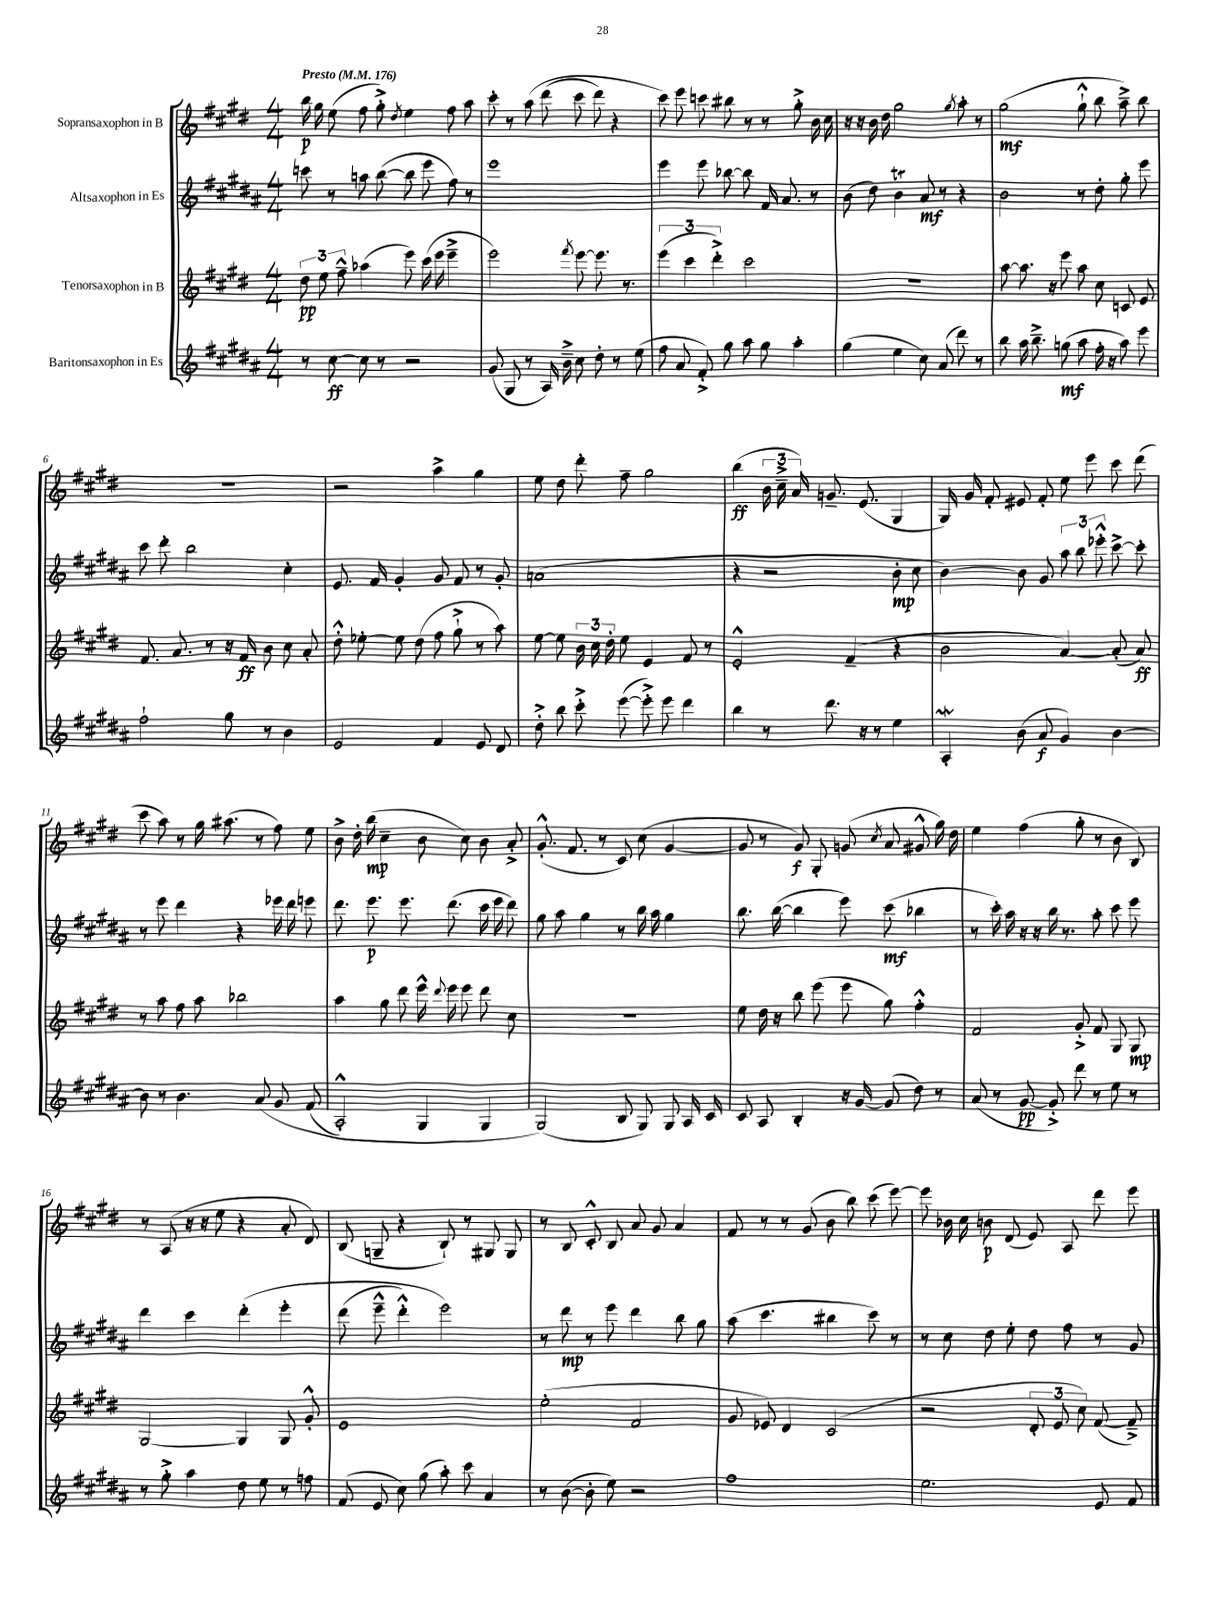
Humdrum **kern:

**kern	**dynam	**kern	**dynam	**kern	**dynam	**kern	**dynam
*part4	*part4	*part3	*part3	*part2	*part2	*part1	*part1
*staff4	*staff4	*staff3	*staff3	*staff2	*staff2	*staff1	*staff1
*I"Baritonsaxophon in Es	*	*I"Tenorsaxophon in B	*	*I"Altsaxophon in Es	*	*I"Sopransaxophon in B	*
*clefG2	*	*clefG2	*	*clefG2	*	*clefG2	*
*k[f#c#g#d#a#]	*	*k[f#c#g#d#]	*	*k[f#c#g#d#a#]	*	*k[f#c#g#d#]	*
*M4/4	*	*M4/4	*	*M4/4	*	*M4/4	*
*MM176	*	*MM176	*	*MM176	*	*MM176	*
=1	=1	=1	=1	=1	=1	=1	=1
!	!	!	!	!	!	!LO:TX:a:B:t=Presto	!
8r	.	12dd#\	pp	8cccn\	.	16bb\	p
.	.	.	.	.	.	16gg#\	.
.	.	12ee\	.	.	.	.	.
[8cc#\	ff	.	.	8r	.	(8ee\	.
.	.	12ff#~^^\	.	.	.	.	.
8cc#\]	.	(4aa-X\	.	8aan\	.	8ff#\	.
8r	.	.	.	([8bb\	.	8gg#'^\)	.
.	.	.	.	.	.	8qdd#/	.
2r	.	8eee\)	.	8bb\]	.	4ee\	.
.	.	(16ccc#\	.	8eee\	.	.	.
.	.	16eee\	.	.	.	.	.
.	.	4eee~^\	.	8ff#\)	.	8ff#\	.
.	.	.	.	8r	.	8aa\	.
=2	=2	=2	=2	=2	=2	=2	=2
(8g#/	.	2eee\)	.	1eee	.	8ccc#'\	.
8G#/	.	.	.	.	.	8r	.
8r	.	.	.	.	.	(8aa\	.
16A#/)	.	.	.	.	.	(8ddd#\	.
16b~^\	.	.	.	.	.	.	.
.	.	8qfff#/	.	.	.	.	.
8cc#\	.	[8eee\	.	.	.	8ccc#\	.
8dd#'\	.	8.eee\]	.	.	.	8ddd#\)	.
8r	.	.	.	.	.	4r	.
.	.	8.r	.	.	.	.	.
(8ee\	.	.	.	.	.	.	.
=3	=3	=3	=3	=3	=3	=3	=3
8ff#\	.	(6eee\	.	4eee\	.	8ccc#\)	.
8a#/	.	.	.	.	.	8eee\	.
.	.	6ccc#\	.	.	.	.	.
8f#'^/)	.	.	.	8eee\	.	8cccn\	.
.	.	6ddd#'^\)	.	.	.	.	.
8gg#\	.	.	.	[8bb-X\	.	8bb#X\	.
8aa#\	.	2ccc#\	.	8bb-\]	.	8r	.
8gg#\	.	.	.	16f#/	.	8r	.
.	.	.	.	8.a#/	.	.	.
4aa#'\	.	.	.	.	.	8gg#'^\	.
.	.	.	.	8r	.	16b\	.
.	.	.	.	.	.	16cc#\	.
=4	=4	=4	=4	=4	=4	=4	=4
(4gg#\	.	1r	.	(8b\	.	16r	.
.	.	.	.	.	.	16r	.
.	.	.	.	8dd#\)	.	16b\	.
.	.	.	.	.	.	16dd#\	.
4ee\	.	.	.	4bT\	.	2gg#\	.
8cc#\)	.	.	.	8a#/	mf	.	.
(8a#/	.	.	.	8r	.	.	.
.	.	.	.	.	.	8qgg#/	.
8ddd#\)	.	.	.	4r	.	8aa'\	.
8r	.	.	.	.	.	8r	.
=5	=5	=5	=5	=5	=5	=5	=5
8bb\	.	[8aa\	.	2b\	.	(2gg#\	mf
16aa#\	.	8.aa\]	.	.	.	.	.
8.bb~^\	.	.	.	.	.	.	.
.	.	16r	.	.	.	.	.
(8ggn\	mf	8eee\	.	.	.	.	.
8aa#\	.	8aa\	.	8r	.	8gg#`^^\	.
16ff#'\	.	8cc#\	.	8dd#'\	.	8bb\	.
16r	.	.	.	.	.	.	.
8aa#\)	.	8cn/	.	8gg#'\	.	8aa~^\)	.
8eee\	.	8e/	.	8eee\	.	8bb\	.
!!LO:LB:g=z
=6	=6	=6	=6	=6	=6	=6	=6
2ff#`\	.	8.f#/	.	8ccc#\	.	1r	.
.	.	.	.	8ddd#'\	.	.	.
.	.	8.a/	.	.	.	.	.
.	.	.	.	2bb\	.	.	.
.	.	8r	.	.	.	.	.
8gg#\	.	16r	.	.	.	.	.
.	.	16f#/	ff	.	.	.	.
8r	.	8b\	.	.	.	.	.
4b\	.	8cc#\	.	4cc#'\	.	.	.
.	.	8a'/	.	.	.	.	.
=7	=7	=7	=7	=7	=7	=7	=7
2e/	.	8dd#'^^\	.	8.e/	.	2r	.
.	.	[8ee-X'\	.	.	.	.	.
.	.	.	.	16f#/	.	.	.
.	.	8ee-\]	.	4g#'/	.	.	.
.	.	(8dd#\	.	.	.	.	.
4f#/	.	8ff#\	.	8g#/	.	4aa^\	.
.	.	8gg#`^\	.	8f#/	.	.	.
8e/	.	8r	.	8r	.	4gg#\	.
8d#/	.	8aa\)	.	8g#'/	.	.	.
=8	=8	=8	=8	=8	=8	=8	=8
8dd#'^\	.	[8ee\	.	(1an	.	8ee\	.
8bb\	.	8ee\]	.	.	.	8dd#\	.
8ccc#'^\	.	24b\	.	.	.	8ddd#'\	.
.	.	24cc#\	.	.	.	.	.
.	.	24dd#'\	.	.	.	.	.
([8eee\	.	8ee\	.	.	.	8ff#~\	.
8eee'^\])	.	4e/	.	.	.	2gg#\	.
8eee\	.	.	.	.	.	.	.
4ddd#\	.	8f#/	.	.	.	.	.
.	.	8r	.	.	.	.	.
=9	=9	=9	=9	=9	=9	=9	=9
4bb\	.	2e'^^/	.	4r	.	(4bb\	ff
8r	.	.	.	2r	.	24b\	.
.	.	.	.	.	.	24cc#~^\	.
.	.	.	.	.	.	24a/)	.
8.ddd#\	.	.	.	.	.	8.gn~/	.
.	.	(4f#~/	.	.	.	.	.
16r	.	.	.	.	.	(8.e/	.
8r	.	.	.	.	.	.	.
4ee\	.	4r	.	8b'\	mp	4G#/	.
.	.	.	.	8cc#\	.	.	.
=10	=10	=10	=10	=10	=10	=10	=10
4A#W'/	.	2b\	.	[4b\)	.	16G#/)	.
.	.	.	.	.	.	16g#/	.
.	.	.	.	.	.	8f#'/	.
(8b\	.	.	.	8b\]	.	8e#X/	.
8a#/	f	.	.	8g#/	.	8f#'/	.
4g#/)	.	[4a/)	.	12aa#\	.	8ee\	.
.	.	.	.	12bb\	.	.	.
.	.	.	.	.	.	8eee\	.
.	.	.	.	12eee-X'^^\	.	.	.
[4b\	.	(8a'/]	.	[8ccc#^\	.	8ccc#\	.
.	.	8a/)	ff	8ccc#'\]	.	(8ddd#\	.
!!LO:LB:g=z
=11	=11	=11	=11	=11	=11	=11	=11
8b\]	.	8r	.	8r	.	8ccc#\	.
8r	.	8aa\	.	8eee\	.	8aa\)	.
4.b\	.	8ff#\	.	4ddd#\	.	8r	.
.	.	8aa\	.	.	.	16gg#\	.
.	.	.	.	.	.	(8.aa#X\	.
.	.	2bb-X\	.	4r	.	.	.
(8a#/	.	.	.	.	.	8r	.
8g#/	.	.	.	16eee-X\	.	8ff#\)	.
.	.	.	.	16ddd#\	.	.	.
(8f#/	.	.	.	8eeen\	.	8ee\	.
=12	=12	=12	=12	=12	=12	=12	=12
2A#'^^/)	.	4aa\	.	8.ddd#\	.	8b^\	.
.	.	.	.	.	.	16dd#'\	.
.	.	.	.	8.eee\	p	(16bb\	mp
.	.	8gg#\	.	.	.	4cc#~\	.
.	.	8ddd#\	.	8.eee\	.	.	.
4G#/	.	16eee^^\	.	.	.	8b\	.
.	.	8qqddd#/	.	.	.	.	.
.	.	16eee\	.	(8.ddd#\	.	.	.
.	.	8eee\	.	.	.	8cc#\)	.
4G#/	.	8ddd#\	.	16ccc#\	.	8b\	.
.	.	.	.	16eee\	.	.	.
.	.	8cc#\	.	8ddd#\)	.	8a'^/	.
=13	=13	=13	=13	=13	=13	=13	=13
(2G#/)	.	1r	.	8gg#\	.	(8.g#'^^/	.
.	.	.	.	8aa#\	.	.	.
.	.	.	.	.	.	8.f#/	.
.	.	.	.	4gg#\	.	.	.
.	.	.	.	.	.	8r	.
8B/	.	.	.	8r	.	8c#/)	.
8G#/)	.	.	.	16bb\	.	(8cc#\	.
.	.	.	.	16aa#\	.	.	.
8G#/	.	.	.	4gg#\	.	[4g#/	.
16A#/	.	.	.	.	.	.	.
16c#/	.	.	.	.	.	.	.
=14	=14	=14	=14	=14	=14	=14	=14
8c#/	.	8ee\	.	8.bb\	.	8g#/]	.
8A#/	.	16dd#\	.	.	.	8r	.
.	.	16r	.	([16bb\	.	.	.
4B'/	.	8bb\	.	4bb\]	.	8g#/)	f
.	.	(8eee\	.	.	.	8G#'/	.
16r	.	8eee\	.	8eee\)	.	(8gn/	.
[16g#/	.	.	.	.	.	.	.
.	.	.	.	.	.	8qcc#/	.
(8g#/]	.	8gg#\)	.	(8ccc#\	mf	8a/	.
8dd#\)	.	4ff#'^^\	.	4bb-X\	.	8g#X^^/	.
8r	.	.	.	.	.	16gg#\)	.
.	.	.	.	.	.	16dd#\	.
=15	=15	=15	=15	=15	=15	=15	=15
(8a#/	.	2f#/	.	8r	.	4ee\	.
8r	.	.	.	16ccc#'\)	.	.	.
.	.	.	.	16aa#\	.	.	.
[8g#/	pp	.	.	16r	.	(4ff#\	.
.	.	.	.	16r	.	.	.
8g#'^/])	.	.	.	16bb\	.	.	.
.	.	.	.	8.r	.	.	.
8ddd#\	.	8g#'^/	.	.	.	8gg#'\	.
8r	.	8f#/	.	8aa#'\	.	8r	.
8ee\	.	8G#/	.	8ccc#\	.	8b\	.
8r	.	8G#/	mp	8eee\	.	8B/)	.
!!LO:LB:g=z
=16	=16	=16	=16	=16	=16	=16	=16
8r	.	[2G#/	.	4ddd#\	.	8r	.
8gg#'^\	.	.	.	.	.	(8A/	.
4aa#\	.	.	.	4ccc#\	.	16r	.
.	.	.	.	.	.	16r	.
.	.	.	.	.	.	8ee\	.
8dd#\	.	4G#/]	.	(4ddd#'\	.	4r	.
8ee\	.	.	.	.	.	.	.
8r	.	8G#/	.	4eee'\	.	8a'/	.
8ffn\	.	8g#'^^/	.	.	.	8d#/)	.
=17	=17	=17	=17	=17	=17	=17	=17
(8f#/	.	1e	.	(8ddd#\	.	(8B/	.
8e/	.	.	.	8eee~^^\	.	8Gn~/	.
8cc#\)	.	.	.	4ddd#'^^\)	.	4r	.
(8gg#\	.	.	.	.	.	.	.
8aa#'\)	.	.	.	2eee\)	.	8B`/)	.
8ccc#\	.	.	.	.	.	8r	.
4a#/	.	.	.	.	.	8G#X/	.
.	.	.	.	.	.	8G#/	.
=18	=18	=18	=18	=18	=18	=18	=18
8r	.	(2ee'\	.	8r	.	8r	.
([8b\	.	.	.	8ddd#\	mp	8B/	.
8b'\]	.	.	.	8r	.	8c#'^^/	.
8ee\)	.	.	.	8eee\	.	8B/	.
2r	.	2f#/	.	4ddd#\	.	8a/	.
.	.	.	.	.	.	8g#/	.
.	.	.	.	8bb\	.	4a/	.
.	.	.	.	8gg#\	.	.	.
=19	=19	=19	=19	=19	=19	=19	=19
1ff#	.	8g#/	.	(8aa#\	.	8f#/	.
.	.	8e-X/)	.	4.ccc#\	.	8r	.
.	.	4d#/	.	.	.	8r	.
.	.	.	.	.	.	(8g#/	.
.	.	(2c#/	.	4bb#X\	.	8b\	.
.	.	.	.	.	.	8bb\)	.
.	.	.	.	8ccc#\)	.	(8ccc#\	.
.	.	.	.	8r	.	[8eee\)	.
=20	=20	=20	=20	=20	=20	=20	=20
2.ee\	.	2r	.	8r	.	8eee\]	.
.	.	.	.	8cc#\	.	16b-X\	.
.	.	.	.	.	.	16cc#\	.
.	.	.	.	8dd#\	.	8bn\	p
.	.	.	.	8ee'\	.	(8d#/	.
.	.	12d#'/	.	8dd#\	.	8e/)	.
.	.	12e/	.	.	.	.	.
.	.	.	.	8ff#\	.	8A/	.
.	.	12cc#\)	.	.	.	.	.
8e/	.	([8f#/	.	8r	.	8ddd#\	.
8f#/	.	8f#~^/])	.	8g#/	.	8eee\	.
==	==	==	==	==	==	==	==
*-	*-	*-	*-	*-	*-	*-	*-
